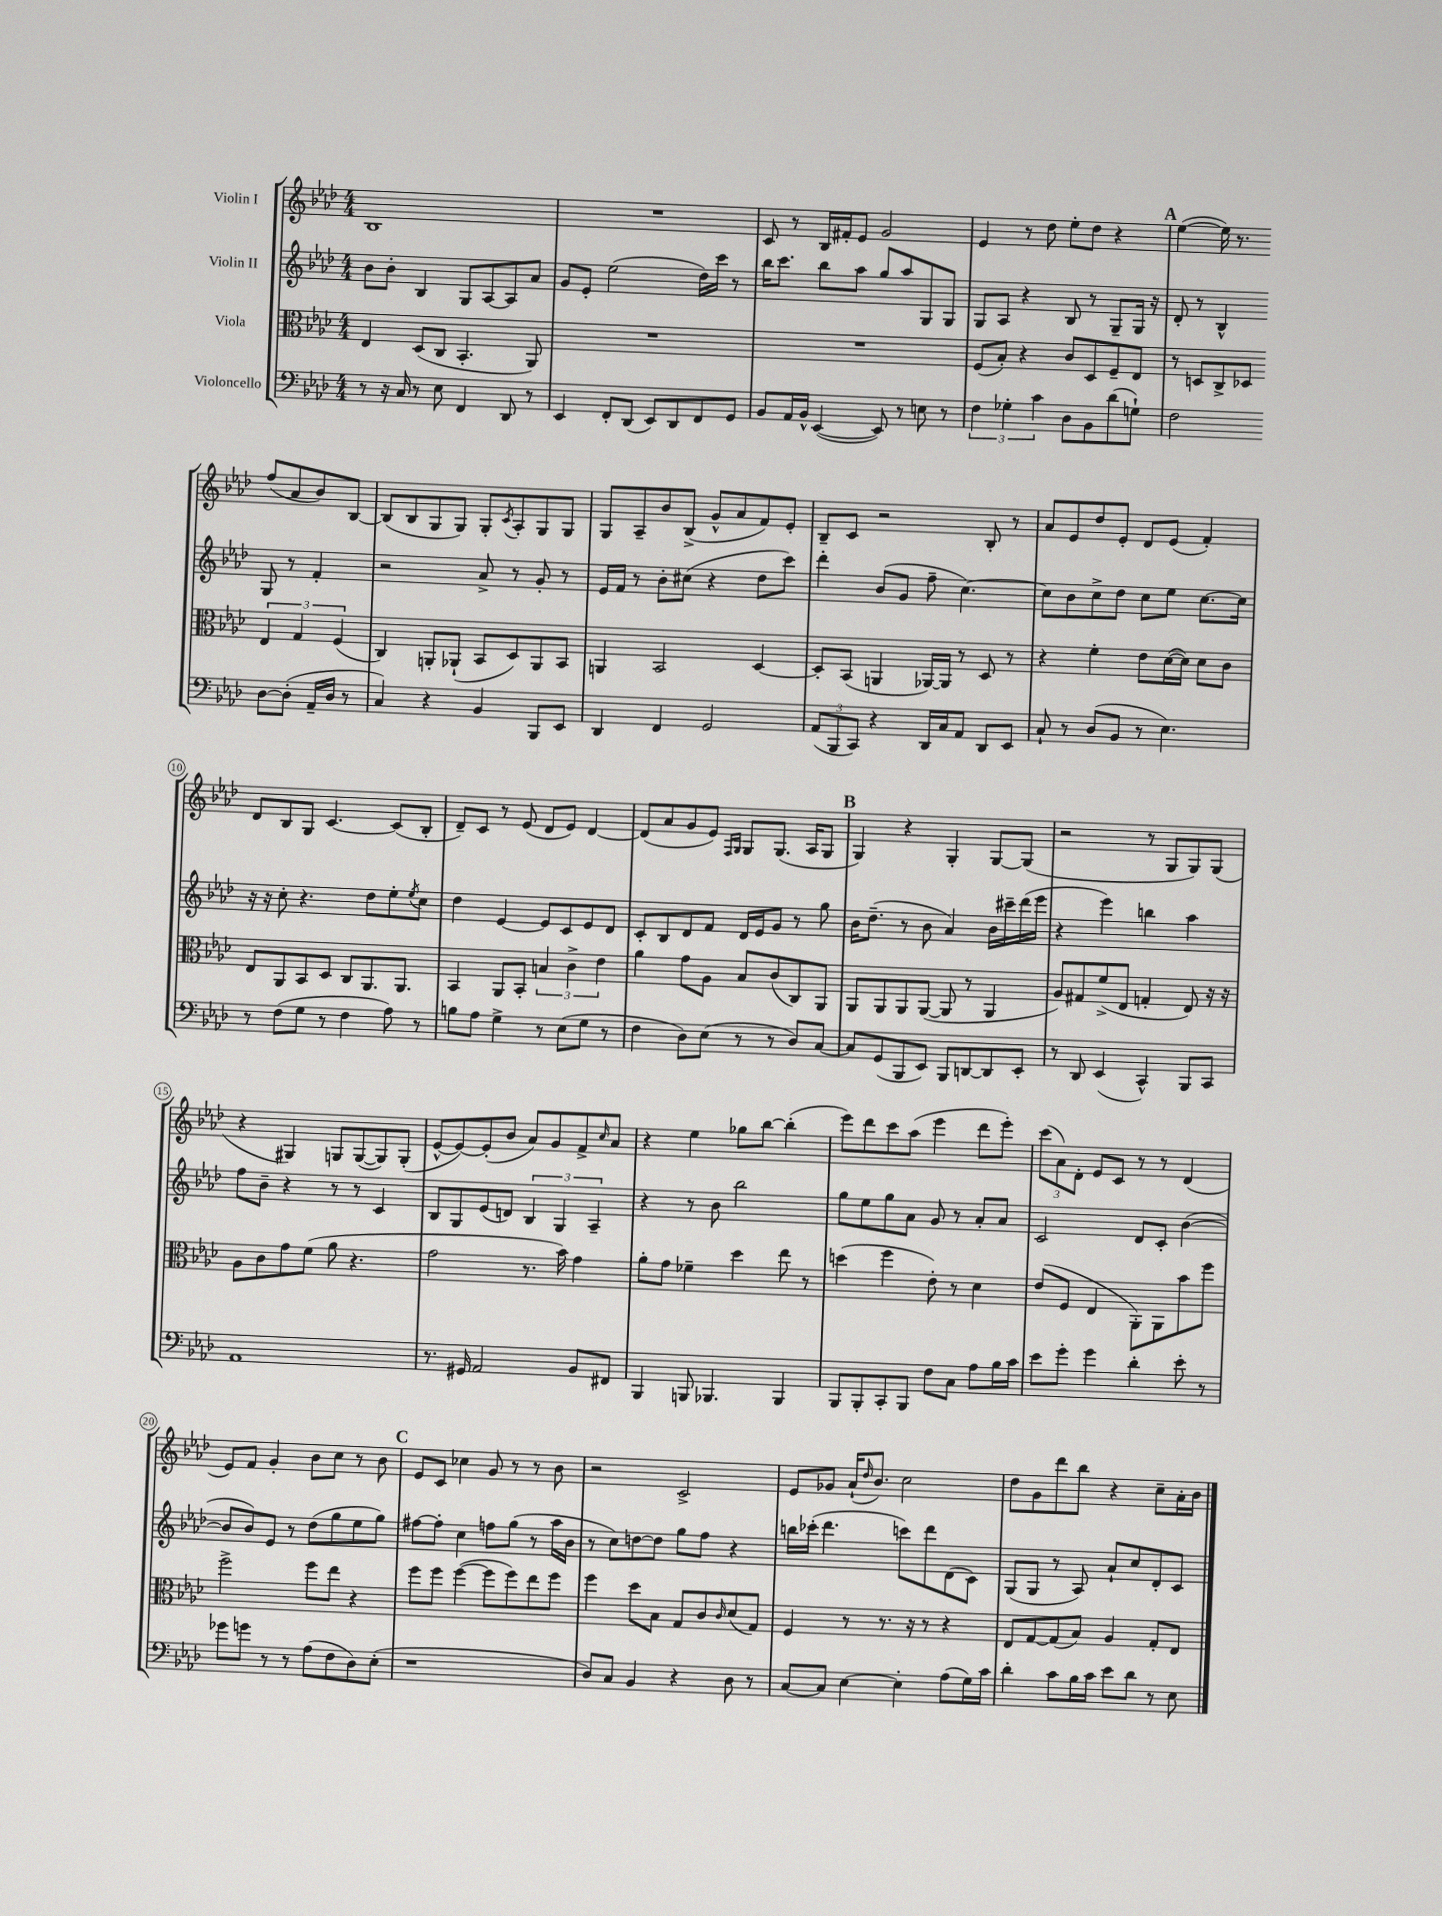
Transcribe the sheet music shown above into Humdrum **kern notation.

**kern	**kern	**kern	**kern
*staff4	*staff3	*staff2	*staff1
*clefF4	*clefC3	*clefG2	*clefG2
*k[b-e-a-d-]	*k[b-e-a-d-]	*k[b-e-a-d-]	*k[b-e-a-d-]
*M4/4	*M4/4	*M4/4	*M4/4
8r	4E-/	8b-\L	1B-
16r	.	8b-'\J	.
16C/	.	.	.
8r	(8D-/L	4B-/	.
8E-\	8C/J	.	.
4FF/	4.BB-'/	8G/L	.
.	.	[8A-/	.
8DD-/	.	8A-/]	.
8r	8AA-/)	8a-/J	.
=	=	=	=
4EE-/	1r	8g/L	1r
.	.	8e-'/J	.
8FF'/L	.	(2ee-\	.
(8DD-/J	.	.	.
8EE-/L)	.	.	.
8DD-/	.	.	.
8FF/	.	16dd-\LL)	.
.	.	16ccc\JJ	.
8GG/J	.	8r	.
=	=	=	=
8BB-/L	1r	16bb-\LK	8c/
.	.	8.ccc\J	.
16AA-/L	.	.	8r
16BB-^^/JJ	.	.	.
([4EE-/	.	8bb-\L	16B-/LL
.	.	.	16f#'/J
.	.	8aa-\J	8e-/J
8EE-/])	.	8gg/L	2g/
8r	.	8aa-/	.
8E\	.	8G/	.
8r	.	8G/J	.
=	=	=	=
6F\	(8F/L	8G/L	4e-/
.	8B-'/J)	8A-/J	.
6G-'\	.	.	.
.	4r	4r	8r
6c\	.	.	.
.	.	.	8dd-\
8D-\L	8c/L	8B-/	8ee-'\L
8BB-\	8D-/	8r	8dd-\J
(8d-\	8F~/	8G~/L	4r
8G`\J)	8E-/J	16G/Jk	.
.	.	16r	.
=	=	=	=
2F\	8r	8d-'/	([4ee-\
.	8D/L	8r	.
.	8C^/	4B-^^/	16ee-\])
.	.	.	8.r
.	8D-/J	.	.
[8D-\L	6E-/	8G/	(8ff/L
(8D-'\]J	.	8r	8a-/
.	6G/	.	.
16AA-~/LL	.	4f'/	8b-/)
16D-/JJ	.	.	.
.	(6F/	.	.
8r	.	.	[8B-/J
=	=	=	=
4C/)	4C/)	2r	(8B-/]L
.	.	.	8B-/
4r	8AA'/L	.	8G/
.	(8AA-`/J	.	8G/J)
4BB-/	8BB-/L	8a-^/	8G'/L
.	.	.	8qc/
.	8D-/)	8r	8A-'/
8BBB-/L	8AA-/	8g'/	8G/
8EE-/J	8BB-/J	8r	8G/J
=	=	=	=
4DD-/	4AA/	16e-/LL	8G/L
.	.	16f/JJ	.
.	.	8r	8A-~/
4FF/	2BB-/	8b-'\L	8b-/
.	.	(8cc#\J	(8B-^/J
2GG/	.	4r	8g^^/L
.	.	.	8a-/
.	[4D-/	8dd-\L	8f/)
.	.	8ccc\J)	8e-'/J
=	=	=	=
(12AA-/L	8D-'/]L	4ddd-'\	8B-~/L
12BBB-/	.	.	.
.	(8BB-/J	.	8c/J
12CC/J)	.	.	.
4r	4AA/	(8b-/L	2r
.	.	8g/J	.
16DD-/LL	[16AA-/LL)	8ff~\	.
16C/J	16AA-/]JJ	.	.
8AA-/J	8r	[4.cc\)	.
8DD-/L	8D-/	.	8B-'/
8EE-/J	8r	.	8r
=	=	=	=
8C`/	4r	8cc\]L	8a-/L
8r	.	8b-\	8e-/
(8D-/L	4f'\	8cc^\	8dd-/
8BB-/J	.	8dd-\J	8e-'/J
8r	8e-\L	8cc\L	8d-/L
4.E-\)	([16d-\L	8ee-\J	(8e-/J
.	16d-\]JJ)	.	.
.	8d-\L	[8.cc\L	4f'/)
.	8c\J	.	.
.	.	16cc\]Jk	.
=	=	=	=
8r	8E-/L	16r	8d-/L
.	.	16r	.
(8F\L	8AA-/	8cc'\	8B-/
8G\J	8BB-/	4.r	8G/J
8r	8D-/J	.	[4.c/
4F\	8C/L	.	.
.	8.AA-/	8dd-\L	.
8A-\)	.	8ee-'\	(8c/]L
.	8.AA-/J	.	.
.	.	8qee-/	.
8r	.	8cc\J	8B-'/J
=	=	=	=
8B\L	4BB-/	4dd-\	8d-~/L)
8A-\J	.	.	8c/J
4G^\	8AA-/L	[4e-/	8r
.	8BB-'/J	.	(8e-/
8r	6B/	8e-/]L	8d-/L
(8E-\L	.	8c/	8e-/J)
.	6c^\	.	.
8G\J	.	8e-/	[4d-/
.	6e-\	.	.
8r	.	8d-/J	.
=	=	=	=
4F\	4a-\	8c'/L	(8d-/]L
.	.	8B-/	8a-/
8D-\L)	8g\L	8d-/	8g/
(8E-\J	8A-\J	8f/J	8e-/J)
.	.	.	16qqF/LL
.	.	.	16qqG/JJ
8r	8B-/L	16d-/LL	8G/L
.	.	16e-/J	.
8r	(8c/	8g/J	(8.G/J
8D-/L)	8C/)	8r	.
.	.	.	16A-/LK
[8C/J	8AA-/J	8gg\	8G/J
=	=	=	=
8C/]L	8AA-/L	16b-\LK	4G/)
.	.	(8.dd-~\J	.
(8GG/	8AA-/	.	.
8BBB-/	8AA-/	8r	4r
8EE-/J)	([8AA-/J	8b-\	.
8BBB-/L	8AA-/]	4a-/)	4G'/
[8DD/	8r	.	.
8DD/]	4AA-/	16b-\LL	[8G/L
.	.	16ccc#~\	.
8EE-'/J	.	(16ddd-\	(8G/]J
.	.	16eee-\JJ	.
=	=	=	=
8r	8A-/L)	4r	2r
8DD-/	8G#/	.	.
(4EE-/	(8f^/	4eee-\)	.
.	8E-/J	.	.
4CC^^/)	4G'/	4bb\	8r
.	.	.	8G/L
8BBB-/L	8E-/)	4aa-\	8G/)
8CC/J	16r	.	(8G/J
.	16r	.	.
=	=	=	=
1AA-	8A-\L	8ff\L	4r
.	8c\	8b-~\J	.
.	8g\	4r	4G#/)
.	(8f\J	.	.
.	8a-\	8r	8G/L
.	4.r	8r	([8G/
.	.	4c/	8G/])
.	.	.	(8G'/J
=	=	=	=
8.r	2g\	8B-/L	[8e-^^/L
.	.	8G/	8e-/_)
16GG#/	.	.	.
2AA-/	.	(8e-/	(8e-'/]
.	.	8d/J)	8b-/J
.	8.r	6B-/	8a-/L)
.	.	.	8g/
.	.	6G/	.
.	16b-\)	.	.
8BB-/L	4g\	.	8f^/
.	.	6A-~/	.
.	.	.	16qqcc/
8FF#/J	.	.	8a-/J
=	=	=	=
4BBB-/	8a-'\L	4r	4r
.	8g\J	.	.
8BBB/	4f-~\	8r	4ee-\
4.BBB-/	.	8b-\	.
.	4dd-\	2bb-\	8gg-\L
.	.	.	[8bb-\J
4BBB-/	8ee-\	.	(4bb-'\]
.	8r	.	.
=	=	=	=
8BBB-/L	(4dd\	8gg\L	8eee-\L)
8BBB-'/	.	8ee-\	8ddd-\
8CC'/	4ff\	8gg\	8ccc\
8BBB-/J	.	8a-\J	(8aa-\J
8F\L	8e-'\)	8g/	4eee-\
8C\J	8r	8r	.
8A-\L	4d-\	8a-'/L	8ddd-\L
16B-\L	.	8a-/J	8eee-'\J)
16c\JJ	.	.	.
=	=	=	=
8e-\L	(8e-/L	2c/	(12ccc\L
.	.	.	12a-\)
8g'\J	8F/J	.	.
.	.	.	12d-'\J
4g\	4E-/	.	8e-/L
.	.	.	8c/J
4d-'\	8AA-'\L)	8d-/L	8r
.	8AA-\	8c'/J	8r
8e-'\	8b-\	([4b-\	(4d-/
8r	8ff\J	.	.
=	=	=	=
8g-\L	2ff^\	8b-/]L	8e-/L)
8g\J	.	8b-/)	8f/J
8r	.	8e-/J	4g'/
8r	.	8r	.
(8A-\L	8ff\L	(8dd-\L	8b-\L
8F\	8ee-\J	8gg\	8cc\J
8D-\)	4r	8ee-\	8r
(8E-'\J	.	8gg\J)	8b-\
=	=	=	=
1r	8ff\L	[8ff#\L	8e-/L
.	8ff\J	8ff#'\]J	8c/J
.	([4ff\	4cc\	4cc-\
.	8ff\]L	8ff\L	8g/
.	8ff\)	(8gg\J	8r
.	8ee-\	8r	8r
.	8ff\J	16aa-\LL	8b-\
.	.	16b-\JJ	.
=	=	=	=
8D-/L)	4ff\	8r	2r
8C/J	.	8cc\L)	.
4BB-/	8dd-\L	[8dd\	.
.	8B-\J	8dd\]J	.
4r	8G/L	8gg\L	2c^/
.	8c/	8ff\J	.
.	16qqc/	.	.
8D-\	(8d-/	4r	.
8r	8G/J)	.	.
=	=	=	=
[8C/L	4F/	16bb\LL	8e-/L
.	.	(16ccc-'\JJ	.
8C/]J	.	4.ddd-\	8g-/J
[4E-\	8r	.	(16a-`/LK
.	.	.	16qqdd-/
.	.	.	8.b-/J)
.	8.r	.	.
4E-'\]	.	8ccc\L)	2cc\
.	16r	.	.
.	8r	8ddd-\	.
(8A-\L	4r	(8d-\	.
16G\L)	.	8c\J)	.
16c\JJ	.	.	.
=	=	=	=
4d-'\	8E-/L	(8G/L	8dd-\L
.	[8G/	8G/J	8g\
8c\L	(8G/]	8r	8ddd-\
16B-\L	8B-/J)	8A-/)	8bb-\J
16c\JJ	.	.	.
8e-\L	4A-/	8a-`/L	4r
8d-\J	.	8cc/	.
8r	8G'/L	8d-'/	8cc~\L
8E-\	8E-/J	8c/J	16a-'\L
.	.	.	16b-\JJ
==	==	==	==
*-	*-	*-	*-
